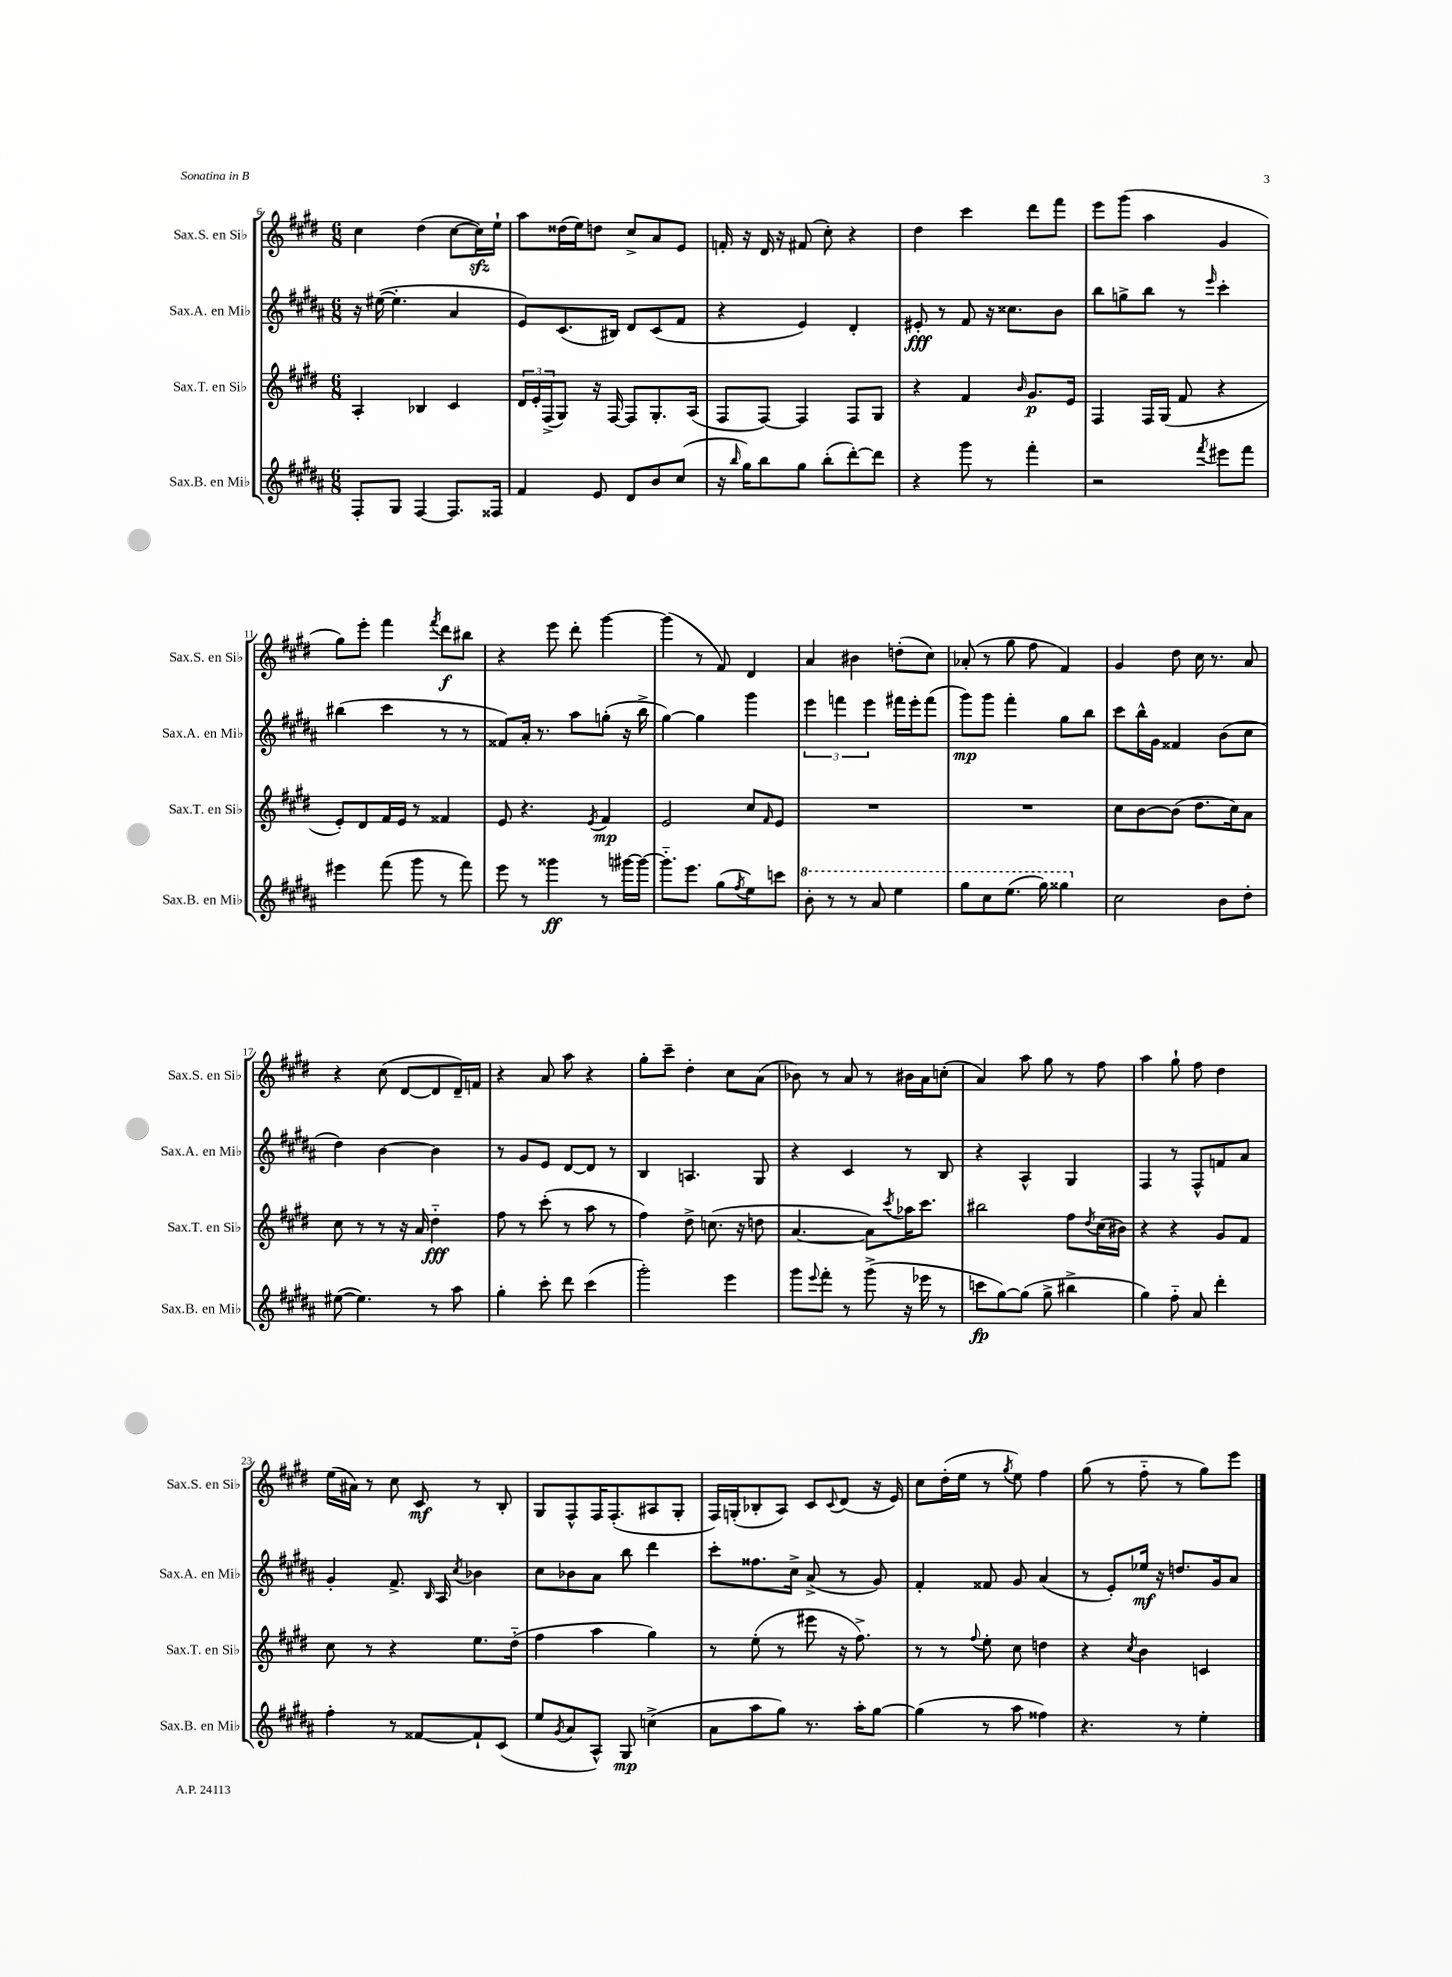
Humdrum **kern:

**kern	**kern	**kern	**kern
*staff4	*staff3	*staff2	*staff1
*clefG2	*clefG2	*clefG2	*clefG2
*k[f#c#g#d#a#]	*k[f#c#g#d#]	*k[f#c#g#d#a#]	*k[f#c#g#d#]
*M6/8	*M6/8	*M6/8	*M6/8
8F#'/L	4A'/	16r	4cc#\
.	.	([16ee#\	.
8G#/J	.	4.ee#'\]	.
[4F#/	4B-/	.	(4dd#\
8.F#/]L	4c#/	4a#/	[8cc#\L
.	.	.	16cc#\]L)
16F##/Jk	.	.	16ee`\JJ
=	=	=	=
4f#/	24d#/LL	8e/L)	8aa\L
.	24e'/	.	.
.	(24F#^/J	.	.
.	8G#/J)	(8.c#/	(16dd##\L
.	.	.	16ee\J)
8e/	16r	.	8dd\J
.	[16F#/	16B#/Jk)	.
8d#/L	8F#/]L	8d#/L	8cc#^/L
8b/	8.G#'/	(8c#/	8a/
(8cc#/J	.	8f#/J	8e/J
.	(16A/Jk	.	.
=	=	=	=
16r	8F#/L	4r	16f'/
16qqbb/	.	.	.
16gg#\LK)	.	.	16r
8bb\	[8F#/J)	.	16d#/
.	.	.	16r
8gg#\J	4F#/]	4e/)	(8f#/
(8bb'\L	.	.	8cc#'\)
[8ddd#'\)	8F#/L	4d#'/	4r
8ddd#\]J	8G#/J	.	.
=	=	=	=
4r	4r	8e#'/	4dd#\
.	.	8r	.
8ggg#\	4f#/	8f#/	4ccc#\
8r	.	16r	.
.	.	8.cc##\L	.
.	16qqb/	.	.
4fff#'\	8.g#/L	.	8ddd#\L
.	.	8b\J	8fff#\J
.	16e/Jk	.	.
=	=	=	=
2r	4F#/	8bb\L	8eee\L
.	.	8gg^\	(8ggg#\J
.	16F#/LL	8bb\J	4aa\
.	(16G#/JJ	.	.
.	8f#/	8r	.
8qfff#/	.	16qqeee/	.
8eee#\L	4r	4ccc#'\	4g#/
8fff#\J	.	.	.
=	=	=	=
4eee#\	8e'/L)	(4bb#\	8gg#\L)
.	8d#/	.	8eee'\J
(8fff#\	16f#/L	4ccc#\	4fff#\
.	16e/JJ	.	.
8ggg#\	8r	.	.
.	.	.	8qfff#/
8r	4f##/	8r	8ddd#\L
8fff#\)	.	8r	8bb#\J
=	=	=	=
8eee\	8e/	8f##/L)	4r
8r	4.r	16a#'/Jk	.
.	.	8.r	.
4ggg##\	.	.	8eee\
.	.	8aa#\L	8ddd#'\
.	8qe/	.	.
8r	4f#/	(8gg'\J	[4ggg#\
[16ggg#\LL	.	16r	.
16ggg#\_JJ	.	16bb^\	.
=	=	=	=
8.ggg#'~\]L	2e/	[4gg#\)	(4ggg#\]
8.eee\J	.	.	.
.	.	4gg#\]	8r
(8gg#\L	.	.	8f#/)
8qff#/	.	.	.
8ee\)	8cc#/L	4ggg#\	4d#/
.	16qqf#/	.	.
8ccc\J	8e/J	.	.
=	=	=	=
8bb'\	2.r	6eee\	4a/
8r	.	.	.
.	.	6fff\	.
8r	.	.	4b#\
.	.	6eee\	.
8aa#/	.	.	.
4eee\	.	16fff#\LL	(8dd'\L
.	.	16eee'\J	.
.	.	(8fff#\J	8cc#\J)
=	=	=	=
8ggg#\L	2.r	8ggg#\L)	(8a-'/
8ccc#\	.	8ggg#\J	8r
(8.eee\J	.	4fff#'\	8gg#\
.	.	.	8ff#\
16ggg#\)	.	.	.
4ggg##\	.	8gg#\L	4f#/)
.	.	8bb\J	.
=	=	=	=
2cc#\	8cc#\L	8ccc#\L	4g#/
.	[8b\	16bb^^\L	.
.	.	16g#\JJ	.
.	(8b\]J	4f##/	8dd#\
.	8.dd#\L	.	16cc#\
.	.	.	8.r
8b\L	.	(8b\L	.
.	16cc#\k)	.	.
8dd#'\J	8a\J	8cc#\J	8a/
=	=	=	=
([8ee#\	8cc#\	4dd#\)	4r
4.ee#\])	8r	.	.
.	8r	[4b\	(8cc#\
.	16r	.	[8d#/L
.	16a/	.	.
8r	4dd#'~\	4b\]	8d#/]
8aa#\	.	.	16d#~/L)
.	.	.	16f/JJ
=	=	=	=
4gg#'\	8ff#\	8r	4r
.	8r	8g#/L	.
8ccc#'\	(8ccc#'\	8e/J	8a/
8ddd#\	8r	[8d#/L	8aa\
(4ccc#\	8aa\	8d#/]J	4r
.	8r	8r	.
=	=	=	=
2ggg#'\)	4ff#\)	4B/	8gg#'\L
.	.	.	8ccc#~\J
.	8dd#^\	4.A/	4dd#'\
.	(8.cc\	.	.
4eee\	.	.	8cc#\L
.	16r	.	.
.	8dd\	8G#/	(8a\J
=	=	=	=
8ggg#\L	[4.a/	4r	8b-\)
8qqeee/	.	.	.
8fff#'\J	.	.	8r
8r	.	4c#/	8a/
(8ggg#^\	8a\]L)	.	8r
.	8qccc#/	.	.
16r	16aa-\K	8r	16b#\LL
16eee-\	8.ccc#\J	.	16a\J
8r	.	8B/	(8cc'\J
=	=	=	=
8ccc\L	2bb#\	4r	4a/)
[8gg#\)	.	.	.
(8gg#\]J	.	4A#^^/	8aa\
8gg#^\	.	.	8gg#\
4bb#^\	8ff#\L	4G#/	8r
.	8qdd#/	.	.
.	(16cc#\L	.	8ff#\
.	16b#\JJ)	.	.
=	=	=	=
4gg#\)	4r	4F#/	4aa\
8ff#'~\	4r	8r	8gg#`\
8a#/	.	8F#^^/L	8ff#\
4ddd#'\	8g#/L	8f/	4dd#\
.	8f#/J	8a#/J	.
=	=	=	=
4ff#'\	8cc#\	4g#'/	(16ee\LL
.	.	.	16a#\JJ)
.	8r	.	8r
8r	4r	8.f#^/	8cc#\
[8f##/L	.	.	8c#/
.	.	16qqB/	.
.	.	16A#/	.
.	.	8qcc#/	.
8f##`/]	8.ee\L	4b-\	8r
(8c#/J	.	.	8B'/
.	(16dd#'~\Jk	.	.
=	=	=	=
8ee/L	4ff#\	8cc#\L	8G#/L
8qg#/	.	.	.
8a#/	.	8b-\	8F#^^/
8A#^^/J)	4aa\	8a#\J	16F#/K
.	.	.	(8.F#'/
8G#/	.	8bb\	.
(4cc^\	4gg#\)	4ddd#\	8A#/
.	.	.	8G#'/J
=	=	=	=
8a#\L	8r	8ccc#'\L	16F#/LL)
.	.	.	(16G'/J
8aa#\	(8ee'\	8.ff##\	8B-'/
8gg#\J)	8r	.	8A/J)
.	.	16cc#^\Jk	.
8.r	8eee#\	(8a#^/	8c#/L
.	.	.	8qqc#/
.	16r	8r	(8d#/J
16aa#'\LK	8.ff#^\)	.	.
[8gg#\J	.	8g#/)	16r
.	.	.	16e/)
=	=	=	=
(4gg#\]	8r	4f#'/	8cc#\L
.	8r	.	(16dd#'\L
.	.	.	16ee\JJ
.	8qqff#/	.	.
8r	8ee'\	8f##/	8r
.	.	.	8qgg#/
8aa#\	8cc#\	8g#/	8ee\)
4ff##\)	4dd\	(4a#/	4ff#\
=	=	=	=
4.r	4r	8r	(8gg#\
.	.	8e'/L)	8r
.	8qcc#/	.	.
.	4b\	16ee-/Jk	8ff#'~\
.	.	16r	.
8r	.	8.dd/L	8r
4ee'\	4c/	.	8gg#\L)
.	.	16g#/k	.
.	.	8a#/J	8eee\J
==	==	==	==
*-	*-	*-	*-
